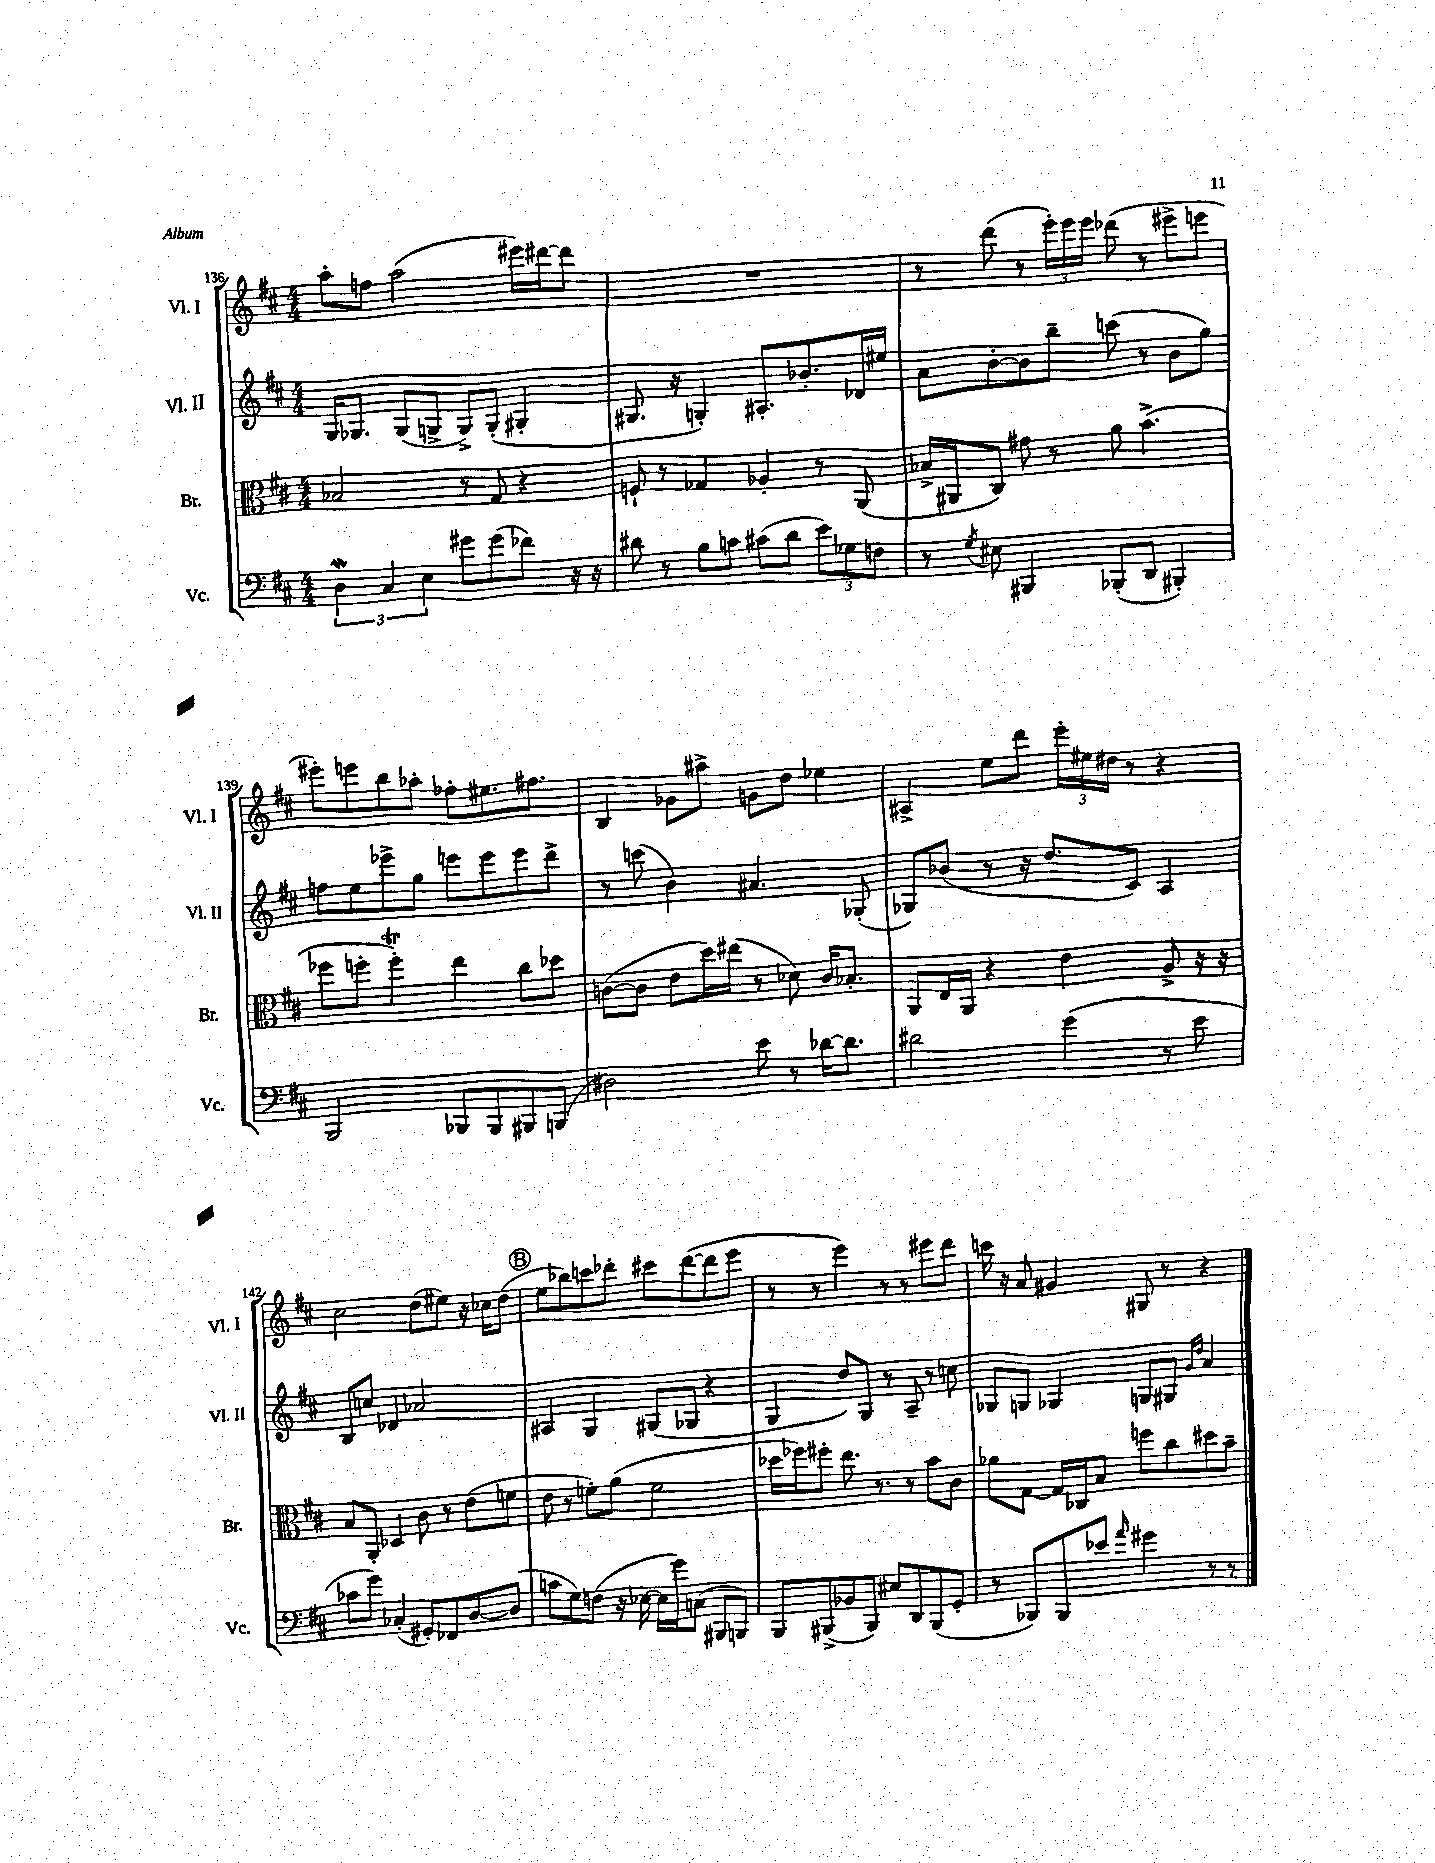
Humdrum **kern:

**kern	**kern	**kern	**kern
*part4	*part3	*part2	*part1
*staff4	*staff3	*staff2	*staff1
*I"Vc.	*I"Br.	*I"Vl. II	*I"Vl. I
*I'Vc.	*I'Br.	*I'Vl. II	*I'Vl. I
*clefF4	*clefC3	*clefG2	*clefG2
*k[f#c#]	*k[f#c#]	*k[f#c#]	*k[f#c#]
*M4/4	*M4/4	*M4/4	*M4/4
=136	=136	=136	=136
6Dw\	2B-X/	16G/KL	8aa'\L
.	.	8.G-X/J	.
.	.	.	8ffn\J
6C#/	.	.	.
.	.	(8G-/L	(2aa\
6E\	.	.	.
.	.	8Gn^/J	.
8g#X\L	8r	8G^/L)	.
(8g#\	8G/	(8G'/J	.
8f-X\J)	4r	4G#X'/	16eee#X\LL)
.	.	.	[16ddd#X\J
16r	.	.	8ddd#\J]
16r	.	.	.
=137	=137	=137	=137
8d#X\	8Fn`/	8.G#X/	1r
8r	8r	.	.
.	.	16r	.
8B\L	4G-X/	4Gn'/)	.
8cn\J	.	.	.
(8c#X\L	4A-X'/	8.A#X'/L	.
8d#\J	.	.	.
.	.	8.b-X'/	.
12e\L)	8r	.	.
12G-X\	.	.	.
.	(8AA/	16d-X/L	.
12Fn\J	.	.	.
.	.	16ee#X/JJ	.
=138	=138	=138	=138
8r	16B-X^/LL	8a\L	8r
.	16AA#X/J	.	.
8qG/	.	.	.
8E#X\	8C#/J)	[8b'\	(8ddd\
4BBB#X/	8g#X\	8b\]	8r
.	8r	8bb~\J	24eee'\LL)
.	.	.	24eee\
.	.	.	24eee\JJ
(8BBB-X'/L	8a\	(8cccn\	(8ddd-X\
8DD/J	(4.b^\	8r	8r
4BBB#X'/)	.	8b\L	8eee#X^\L
.	.	8gg\J)	8eeen\J
!!LO:LB:g=z
=139	=139	=139	=139
2BBB/	8ff-X\L	8ffn\L	8eee#X'\L)
.	8ffn'\J	8ee\	8eeen\
.	4ffT'\)	8eee-X^\	8bb\
.	.	8gg\J	8aa-X'\J
8BBB-X/L	4ee\	8eeen\L	8ff-X'\L
8BBB-/	.	8eee\	8.ee#X\
8BBB#X/	8cc#\L	8eee\	.
.	.	.	8.ff#X\J
(8BBBn/J	8dd-X\J	8ddd^\J	.
=140	=140	=140	=140
2D#X\)	([8cn\L	8r	4B/
.	8c\J]	(8cccn\	.
.	8e\L	4b\)	8g-X\L
.	16dd\L)	.	8aa#X^\J
.	(16ee#X\JJ	.	.
8e\	8r	4.a#X/	8gn\L
8r	8d-X\)	.	8dd\J
[16d-X\KL	16c/KL	.	4ee-X\
8.d-\J]	8.B-X'/J	.	.
.	.	(8G-X'/	.
=141	=141	=141	=141
2d#X\	8AA/L	8G-X/L)	4A#X^/
.	16E/L	(8b-X/J	.
.	16AA/JJ	.	.
.	4r	8r	8ee\L
.	.	16r	8ddd\J
.	.	8.dd/L	.
(4g\	4e\	.	24eee'\LL
.	.	.	24ee#X\
.	.	.	24dd#X\JJ
.	.	8c#/J)	8r
8r	8A^/	4A/	4r
8e\	16r	.	.
.	16r	.	.
!!LO:LB:g=z
=142	=142	=142	=142
8c-X\L	8B/L	8B/L	2cc#\
8g\J)	8AA'/J	8ccn/J	.
(4C-X'/	4D-X/	4d-X/	.
8GG#X'/L)	8c#\	2a-X/	(8dd\L
8FF-X/	8r	.	8ee#X\J)
[8D/	(8e\L	.	16r
.	.	.	16cc-X\KL
(8D/J]	8fn\J	.	(8dd\J
!!LO:REH:place=s1:t=B
=143	=143	=143	=143
8cn\L	8e\	4A#X/	8ee\L
8G\)	8r	.	8bb-X\)
(8Fn\J	8fn'\L)	4G/	8cccn\
16r	(8a\J	.	8ddd-X'\J
[16E-X\	.	.	.
16E-\LL]	2f\	(8G#X/L	8ccc#X\L
16g\J)	.	.	.
(8Cn\J	.	8G-X/J	([8ddd-\
8BBB#X/L	.	4r	8ddd-\]
8BBBn/J)	.	.	8eee\J
=144	=144	=144	=144
8BBB/L	16dd-X\LL	4G/	8r
.	16ff-X\J)	.	.
(8BBB#X^/	8ff#X'\J	.	8r
8BB-X/	8.ee\	8dd/L)	4eee\)
8BBB#/J)	.	8G/J	.
.	8.r	.	.
8E#X/L	.	8r	8r
8DD/	8r	8A~/	8r
(8BBB#/	8b\L	8r	8eee#X\L
8GG'/J	8c#\J	8ccn\	8ddd\J
=145	=145	=145	=145
8r	8a-X\L	8G-X/L	16cccn\
.	.	.	16r
8BBB-X/L)	[8G\J	8Gn/J	8a/
8BBB-/	16G/LL]	4G-X/	4g#X/
.	16C-X/J	.	.
8e-X/J	8B/J	.	.
16qqa/	.	.	.
4g#X\	8ffn\L	8Gn/L	8G#X/
.	8cc#\	8G#X/J	8r
.	.	16qqg/LL	.
.	.	16qqdd/JJ	.
8r	8dd#X\	4a/	4r
8r	8b~\J	.	.
==	==	==	==
*-	*-	*-	*-
